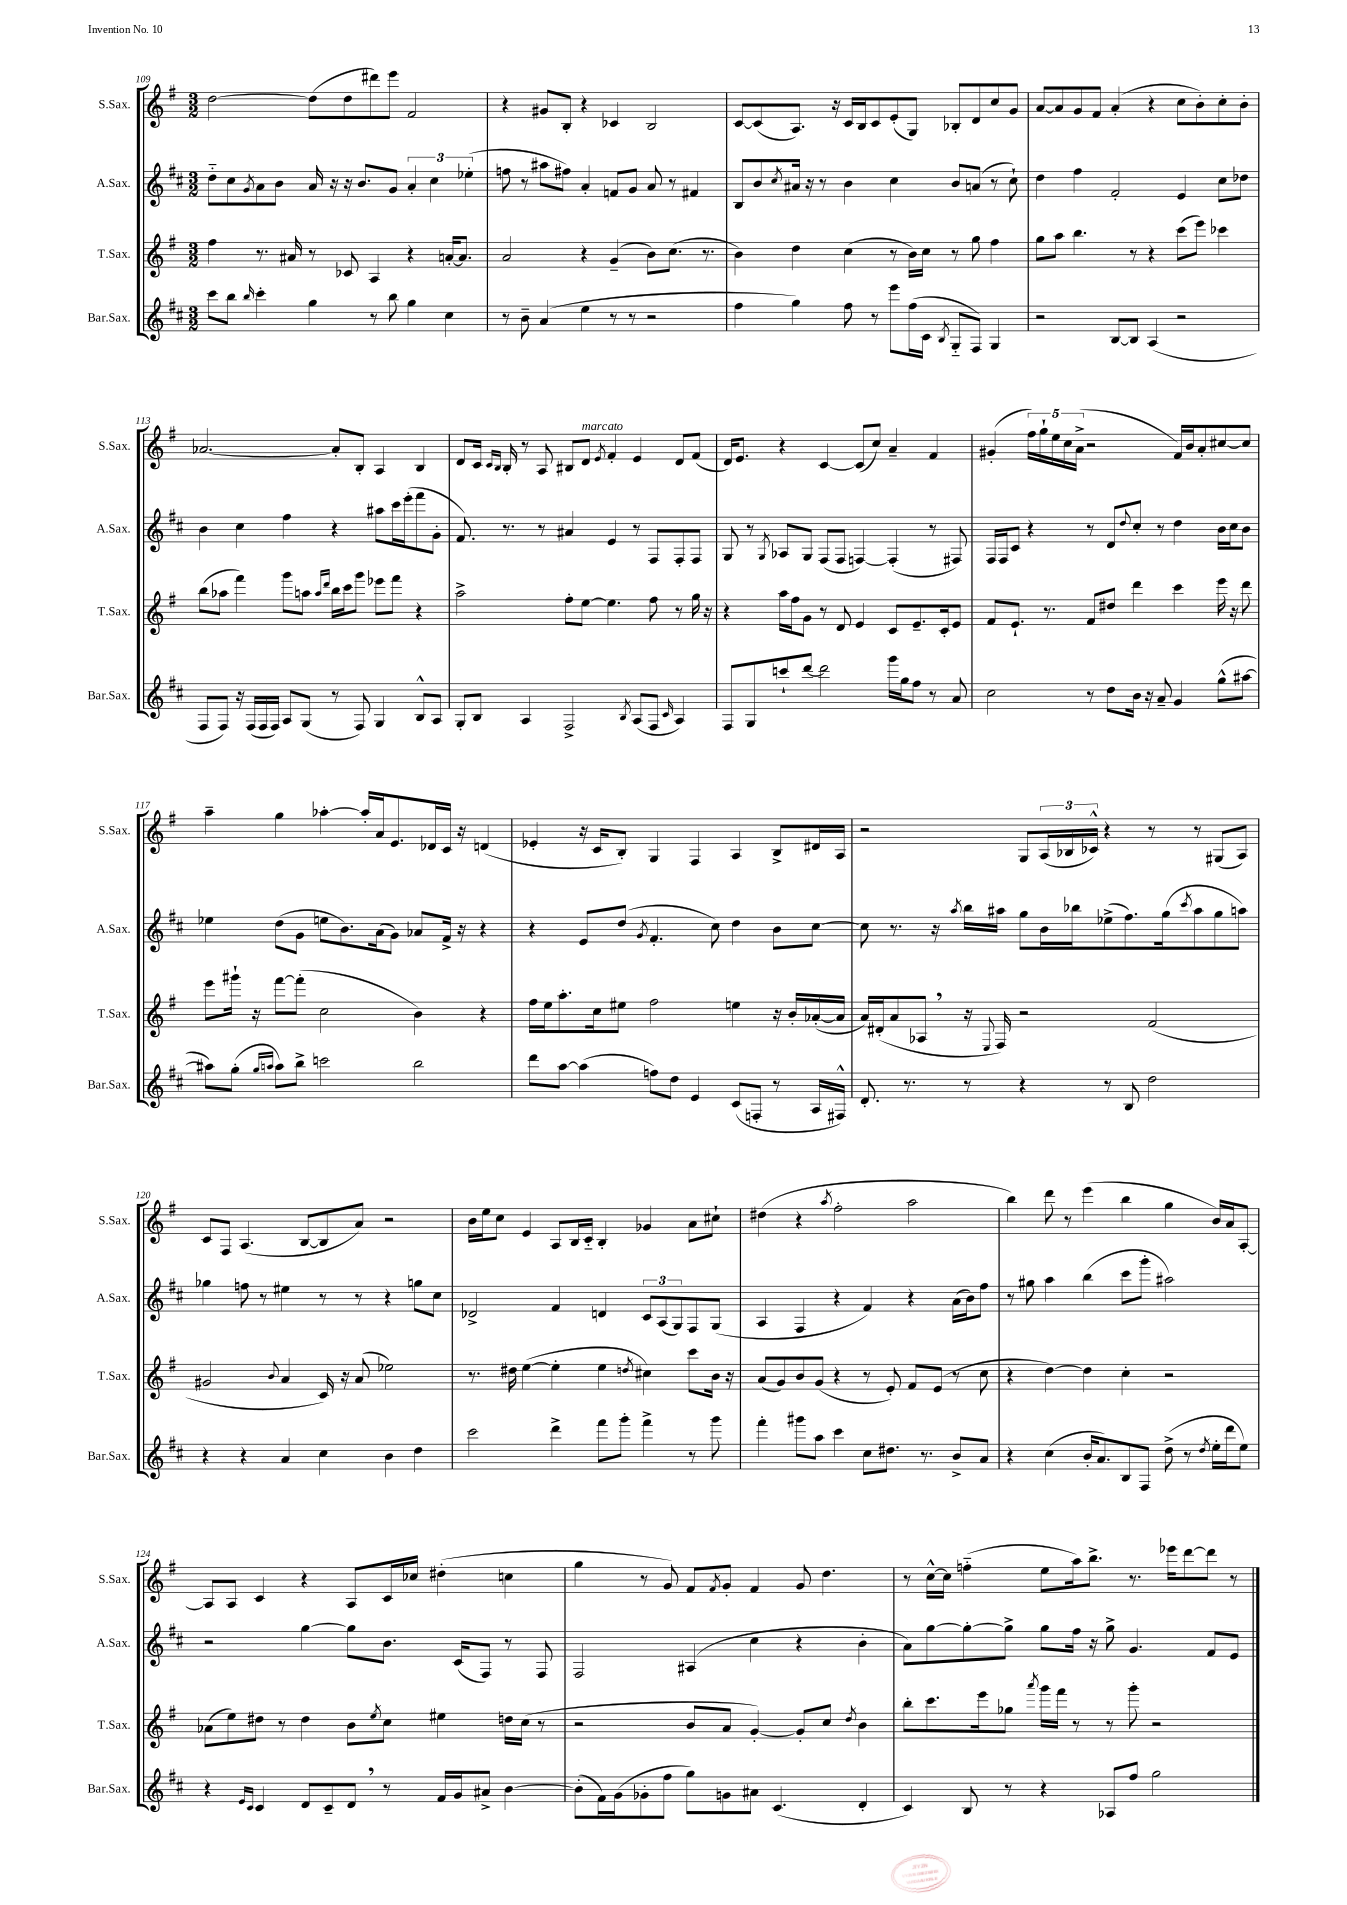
<<
\new StaffGroup <<
\new Staff = "s0" \with { instrumentName = "S.Sax." shortInstrumentName = "S.Sax." } {
    \clef treble \key g \major \numericTimeSignature \time 3/2
    d''2~ d''8( d''8 dis'''8) e'''8 fis'2 |
    r4 gis'8 b8-. r4 ces'4 b2 |
    c'8~ c'8( a8.) r16 c'16 b16 c'8 e'8-.( g8) bes8-. d'8 c''8 g'8 |
    a'8~ a'8 g'8 fis'8 a'4-.( r4 c''8 b'8-.) c''8-. b'8-. |
    aes'2.~ aes'8-. b8-. a4 b4 |
    d'8 c'16 \grace { c'16 b16 } b16-. r8 a8 bis8 d'8^\markup { \italic "marcato" } \acciaccatura { e'8 } fis'4-. e'4 d'8 fis'8( |
    d'16) e'8. r4 c'4~ c'8( c''8) a'4-- fis'4 |
    gis'4-.( \tuplet 5/4 { fis''16) g''16-! e''16 c''16 a'16->( } r2 fis'16) b'16 a'8-. cis''8~ cis''8 |
    a''4-- g''4 aes''4~-. aes''16-. a'16 e'8. des'16 c'16 r16 d'4( |
    ees'4-. r16 c'16 b8-.) g4 fis4 a4 b8-> dis'16 a16 |
    r2 g8 \tuplet 3/2 { a16( bes16 ces'16-^) } r4 r8 r8 gis8( a8) |
    c'8 fis8 a4.( b8~ b8 a'8) r2 |
    b'16 e''16 c''8 e'4 a8 b16 c'16-_ b4-. ges'4 a'8 cis''8-! |
    dis''4( r4 \acciaccatura { a''8 } fis''2-. a''2 |
    b''4) d'''8 r8 e'''4( b''4 g''4 b'16) a'16 a8~-. |
    a8 a8 c'4 r4 a8 c'16 ces''16 dis''4-.( c''4 |
    g''4 r8 g'8) fis'8 \acciaccatura { fis'8 } g'8-. fis'4 g'8 d''4. |
    r8 c''16~-^ c''16 f''4-_( e''8 a''16) b''8.-> r8. ees'''16 d'''8~ d'''8 r8 \bar "|." |
}
\new Staff = "s1" \with { instrumentName = "A.Sax." shortInstrumentName = "A.Sax." } {
    \clef treble \key d \major \numericTimeSignature \time 3/2
    d''8-_ cis''8 \acciaccatura { g'8 } a'8 b'8 a'16 r16 r16 b'8. g'8 \tuplet 3/2 { a'4-. cis''4 ees''4-.( } |
    f''8 r8 ais''8 fis''8) a'4-. f'8 g'8 a'8 r8 fis'4 |
    b8 b'8 \acciaccatura { cis''8 } ais'16 r16 r8 b'4 cis''4 b'8 a'8( r8 cis''8-!) |
    d''4 fis''4 fis'2-. e'4 cis''8 des''8 |
    b'4 cis''4 fis''4 r4 ais''8 cis'''16 e'''16-.( fis'''8 g'8-. |
    fis'8.) r8. r8 ais'4 e'4 r8 fis8 fis8-. fis8 |
    g8 r8 \acciaccatura { g8 } aes8 g8 fis8( fis8 f4~) f4-.( r8 fis8) |
    fis16 fis16 cis'8 r4 r8 d'8 \appoggiatura { d''8 } cis''8-. r8 d''4 b'16 cis''16 b'8 |
    ees''4 d''8( g'8 e''8 b'8.) a'16( g'8) aes'8 fis'16-> r16 r4 |
    r4 e'8 d''8( \acciaccatura { g'8 } fis'4.-. cis''8) d''4 b'8 cis''8~ |
    cis''8 r8. r16 \acciaccatura { a''8 } b''16 ais''16 g''8 b'16 bes''16 ees''8->( fis''8.) g''16( \acciaccatura { cis'''8 } ais''8 g''8 a''8) |
    ges''4 f''8 r8 eis''4 r8 r8 r4 g''8 cis''8 |
    des'2-> fis'4 d'4 \tuplet 3/2 { cis'8 a8( g8) } fis8 g8( |
    a4 fis4 r4 fis'4) r4 a'16( b'16) fis''8 |
    r8 gis''8 a''4 b''4( cis'''8 g'''8-. ais''2) |
    r2 g''4~ g''8 b'8. cis'16( fis8) r8 fis8 |
    fis2 ais4( cis''4 r4 b'4-. |
    a'8) g''8~ g''8~-. g''8-> g''8 fis''16 r16 g''8-> g'4. fis'8 e'8 \bar "|." |
}
\new Staff = "s2" \with { instrumentName = "T.Sax." shortInstrumentName = "T.Sax." } {
    \clef treble \key g \major \numericTimeSignature \time 3/2
    fis''4 r8. ais'16 r8 ces'8 a4 r4 a'16~-. a'8. |
    a'2 r4 g'4--( b'8) c''8.( r8. |
    b'4) d''4 c''4( r8 b'16) c''16 r8 g''8 fis''4 |
    g''8 a''8 b''4. r8 r4 c'''8( e'''8) ces'''4 |
    b''8( aes''8 fis'''4) g'''8 a''8 \grace { a''16 d'''16 } b''16 c'''16 g'''8 ees'''8 fis'''8 r4 |
    a''2-> fis''8-. e''8~ e''4. fis''8 r8 g''16 r16 |
    r4 a''16 fis''16 g'8 r8 d'8 e'4 c'8 e'8.-- c'16-. e'8 |
    fis'8 e'8.-! r8. fis'8 dis''8 d'''4 c'''4 e'''16 r16 d'''8 |
    e'''8 gis'''16-! r16 fis'''8~ fis'''8-.( c''2 b'4) r4 |
    fis''16 e''16 a''8.-. c''16 eis''8 fis''2 e''4 r16 b'16-. aes'16~-.( aes'16 |
    a'16) dis'16-.( a'8 aes8 \breathe r16 \appoggiatura { e8 } fis16) r2 fis'2( |
    gis'2 \appoggiatura { b'8 } a'4 c'16) r16 a'8( ees''2) |
    r8. dis''16 e''4~( e''4-. e''4 \acciaccatura { d''8 } cis''4) c'''8 b'16 r16 |
    a'8( g'8) b'8 g'8( r4 r8 e'8-.) fis'8 e'8( r8 c''8 |
    r4 d''4~) d''4 c''4-. r2 |
    aes'8( e''8) dis''8 r8 dis''4 b'8 \acciaccatura { e''8 } c''8 eis''4 d''16 c''16( r8 |
    r2 b'8 a'8 g'4~-.) g'8-. c''8 \acciaccatura { d''8 } b'4 |
    b''8-. c'''8. e'''16 ges''8 \acciaccatura { a'''8 } g'''16 fis'''16 r8 r8 g'''8-. r2 \bar "|." |
}
\new Staff = "s3" \with { instrumentName = "Bar.Sax." shortInstrumentName = "Bar.Sax." } {
    \clef treble \key d \major \numericTimeSignature \time 3/2
    cis'''8 b''8 \grace { b''16 } cis'''4-. g''4 r8 b''8 g''4 cis''4 |
    r8 b'8-- a'4( e''4 r8 r8 r2 |
    fis''4 g''4) fis''8 r8 e'''8 fis''16( cis'16 \acciaccatura { b8 } g8-_ fis8) g4 |
    r2 b8~ b8 a4( r2 |
    fis8 fis8) r16 fis16( fis16 fis16) a8 g8( r8 fis8) g4 b8-^ a8 |
    g8-. b8 a4 fis2-> \acciaccatura { b8 } a8( fis8 \grace { cis'16 } a4) |
    fis8 g8 c'''8-! d'''8~ d'''2 g'''16 g''16 fis''8 r8 a'8 |
    cis''2 r8 d''8 b'16 r16 a'8-- g'4 g''8-^( ais''8~ |
    ais''8) g''8-.( \grace { g''16 a''16 } a''8) b''8-> c'''2 b''2 |
    d'''8 a''8~ a''4( f''8) d''8 e'4 cis'8( f8-. r8 a16 fis16-^) |
    d'8.-. r8. r8 r4 r8 b8 d''2 |
    r4 r4 a'4 cis''4 b'4 d''4 |
    cis'''2 d'''4-> fis'''8 g'''8-. fis'''4-> r8 g'''8 |
    fis'''4-. gis'''8 a''8 cis'''4 cis''8 dis''8. r8. b'8-> a'8 |
    r4 cis''4( b'16-. a'8.) b8 fis8 d''8->( r8 \acciaccatura { d''8 } e''16-. d'''16 e''8) |
    r4 \grace { e'16 cis'16 } cis'4 d'8 cis'8-- d'8 \breathe r8 fis'16 g'16 ais'8-> b'4~ |
    b'8-.( fis'16) g'16( ges'8-. fis''8 g''8) g'8 ais'8 cis'4.( d'4-. |
    cis'4) b8 r8 r4 aes8 fis''8 g''2 \bar "|." |
}
>>
>>
\layout { \context { \Score currentBarNumber = #109 } }
